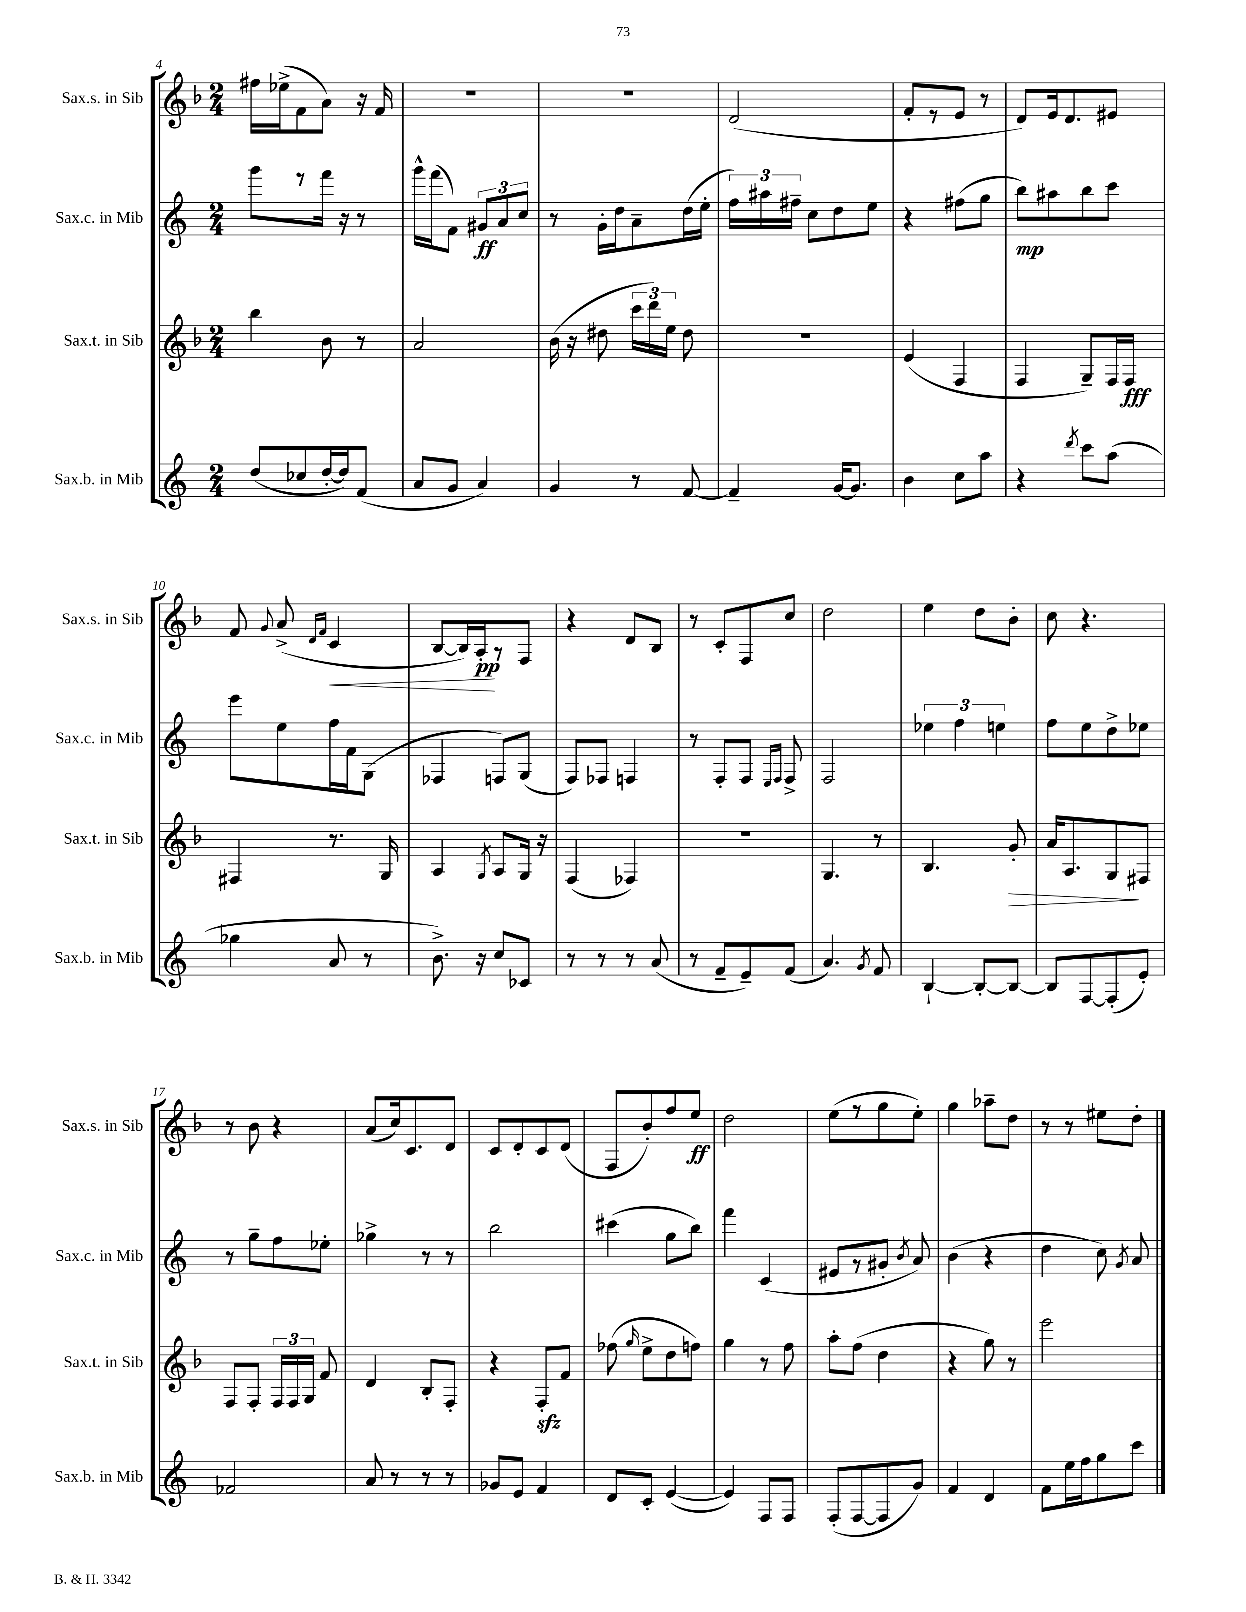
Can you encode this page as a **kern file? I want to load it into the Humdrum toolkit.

**kern	**kern	**kern	**kern
*staff4	*staff3	*staff2	*staff1
*clefG2	*clefG2	*clefG2	*clefG2
*k[]	*k[b-]	*k[]	*k[b-]
*M2/4	*M2/4	*M2/4	*M2/4
(8dd	4bb-	8ggg	16ff#
.	.	.	(16ee-^
8cc-	.	8r	8f
[16dd'	8b-	16fff	8a)
16dd])	.	16r	.
(8f	8r	8r	16r
.	.	.	16f
=	=	=	=
8a	2a	16ggg^^	2r
.	.	(16fff	.
8g	.	8f)	.
4a)	.	12g#	.
.	.	12a	.
.	.	12cc	.
=	=	=	=
4g	(16b-	8r	2r
.	16r	.	.
.	8dd#	16g'	.
.	.	16dd	.
8r	24ccc	8a~	.
.	24ddd)	.	.
.	24ee	.	.
[8f	8dd#	(16dd	.
.	.	16ee'	.
=	=	=	=
4f~]	2r	24ff)	(2d
.	.	24aa#	.
.	.	24ff#~	.
.	.	8cc	.
[16g	.	8dd	.
8.g]	.	.	.
.	.	8ee	.
=	=	=	=
4b	(4e	4r	8f'
.	.	.	8r
8cc	4F	(8ff#	8e
8aa	.	8gg	8r
=	=	=	=
4r	4F	8bb)	8d)
.	.	8aa#	16e
.	.	.	8.d
8qddd	.	.	.
8ccc	8G~)	8bb	.
(8aa	16F	8ccc	8e#
.	16F	.	.
=	=	=	=
4gg-	4F#	8eee	8f
.	.	.	8qqg
.	.	8ee	(8a^
.	.	.	16qqd
.	.	.	16qqf
8a	8.r	16ff	4c
.	.	16f	.
8r	.	(8G	.
.	16G	.	.
=	=	=	=
8.b^)	4A	4F-	[8B-
.	.	.	16B-])
16r	.	.	16A'
.	8qG	.	.
8cc	8A	8F)	8r
8c-	16G	(8G	8F
.	16r	.	.
=	=	=	=
8r	(4F	8F)	4r
8r	.	8F-	.
8r	4F-)	4F	8d
(8a	.	.	8B-
=	=	=	=
8r	2r	8r	8r
8f~	.	8F'	8c'
8e~)	.	8F	8F
.	.	16qqE	.
.	.	16qqF	.
(8f	.	8F^	8cc
=	=	=	=
4.a)	4.G	2F	2dd
8qg	.	.	.
8f	8r	.	.
=	=	=	=
[4B`	4.B-	6ee-	4ee
.	.	6ff	.
8B'_	.	.	8dd
.	.	6ee	.
8B_	8g'	.	8b-'
=	=	=	=
8B]	16a	8ff	8cc
.	8.A	.	.
[8F	.	8ee	4.r
(8F']	8G	8dd^	.
8e')	8F#	8ee-	.
=	=	=	=
2f-	8F	8r	8r
.	8F'	8gg~	8b-
.	24F	8ff	4r
.	24F	.	.
.	24G	.	.
.	8f	8ee-'	.
=	=	=	=
8a	4d	4gg-^	(8a
8r	.	.	16cc)
.	.	.	8.c
8r	8B-'	8r	.
8r	8F'	8r	8d
=	=	=	=
8g-	4r	2bb	8c
8e	.	.	8d'
4f	8F'	.	8c
.	8f	.	(8d
=	=	=	=
8d	(8ff-	(4ccc#	8F
.	16qqgg	.	.
8c'	8ee^	.	8b-')
([4e	8dd	8gg	8ff
.	8ff)	8bb)	8ee
=	=	=	=
4e])	4gg	4fff	2dd
8F	8r	(4c	.
8F	8ff	.	.
=	=	=	=
(8F'	8aa'	8e#	(8ee
[8F	(8ff	8r	8r
8F]	4dd	8g#'	8gg
.	.	8qb	.
8g)	.	8a)	8ee')
=	=	=	=
4f	4r	(4b	4gg
4d	8gg)	4r	8aa-~
.	8r	.	8dd
=	=	=	=
8f	2eee	4dd	8r
16ee	.	.	8r
16ff	.	.	.
8gg	.	8cc)	8ee#
.	.	8qg	.
8ccc	.	8a	8dd'
==	==	==	==
*-	*-	*-	*-
